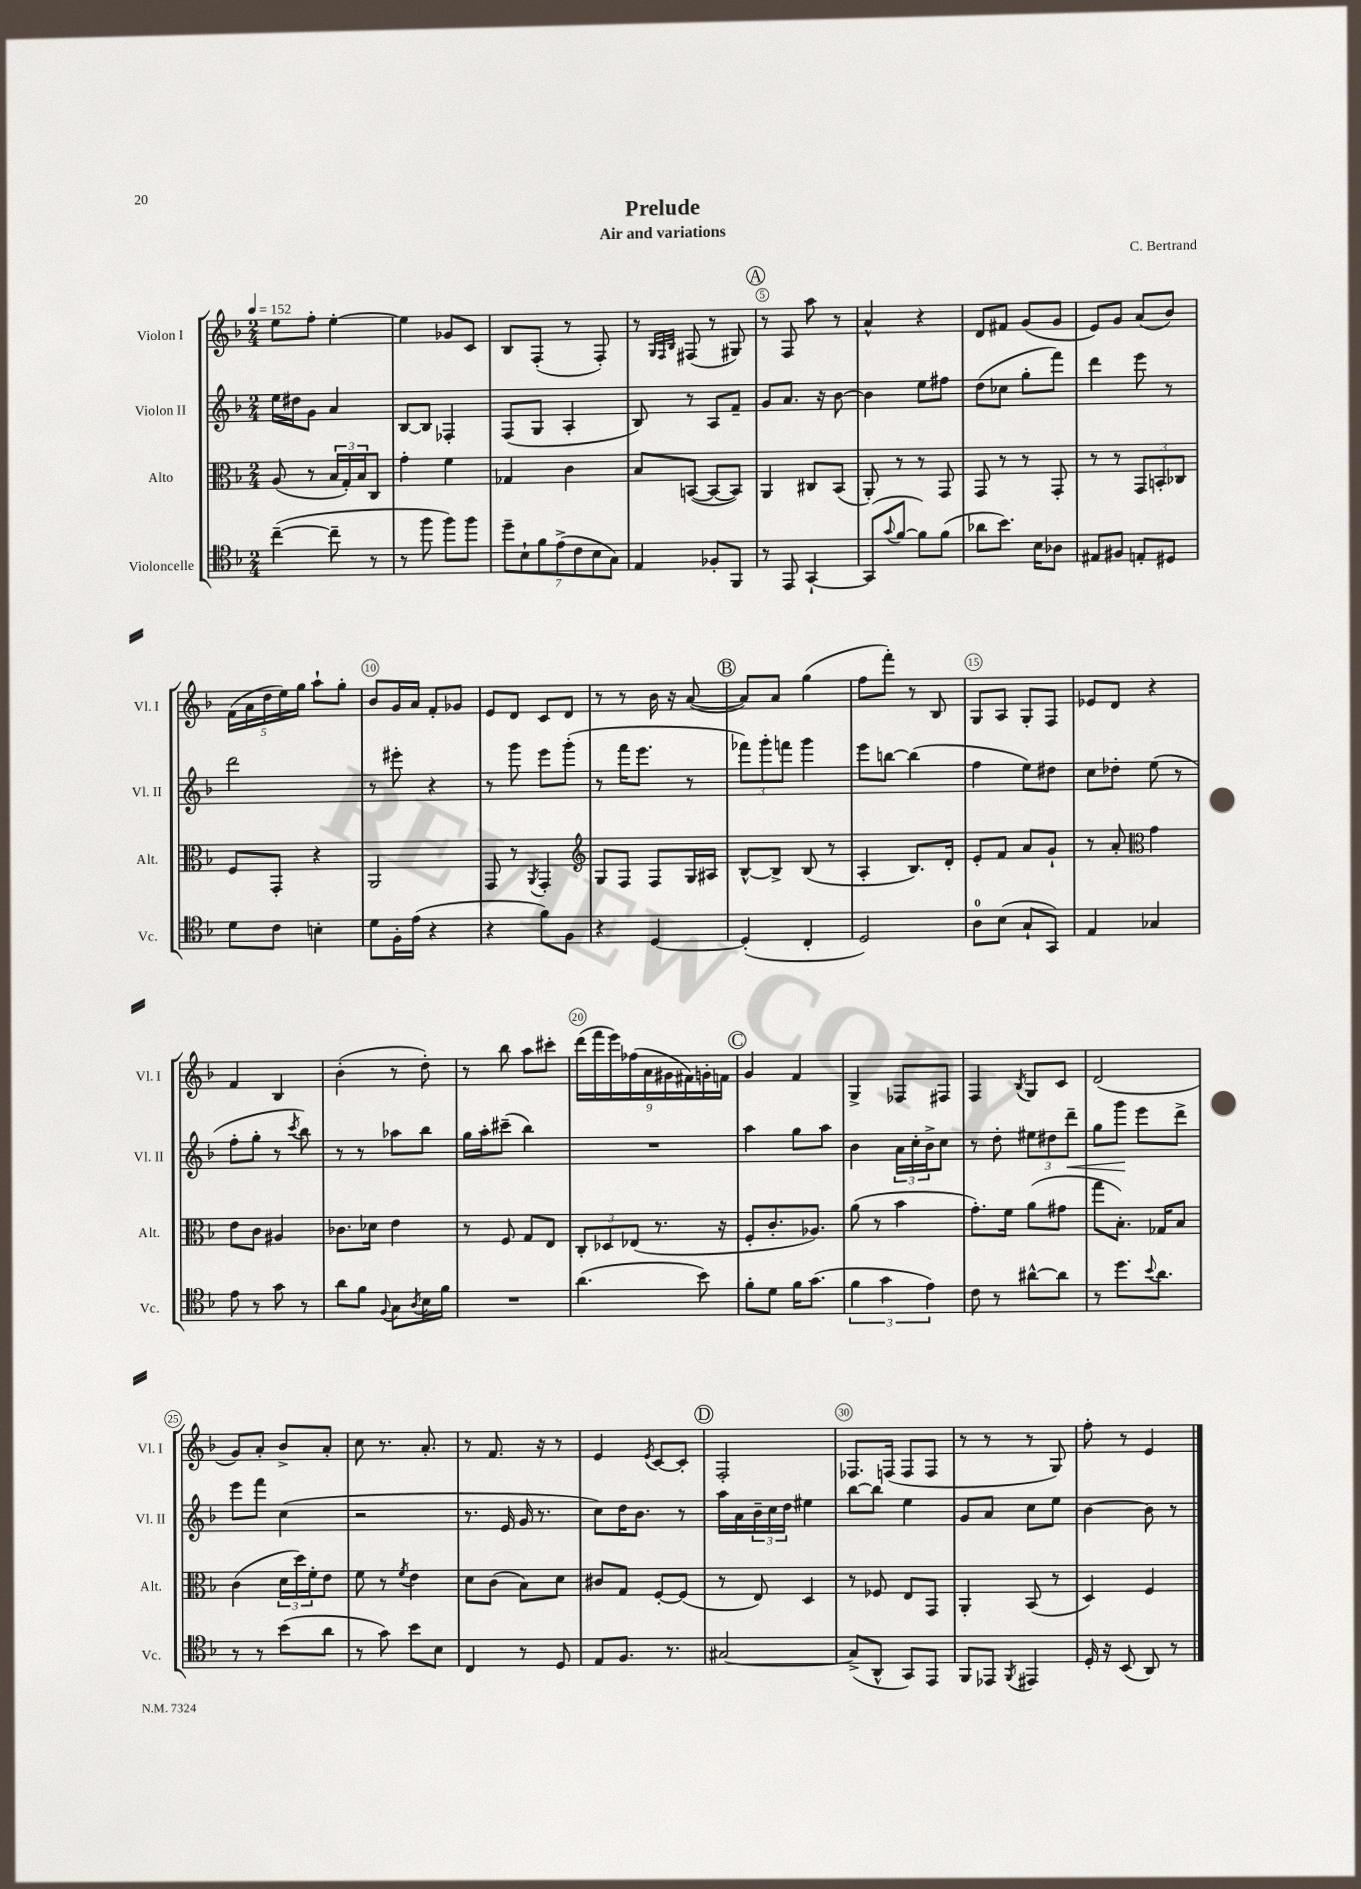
\header { title = "Prelude" composer = "C. Bertrand" subtitle = "Air and variations" }
<<
\new StaffGroup <<
\new Staff = "s0" \with { instrumentName = "Violon I" shortInstrumentName = "Vl. I" } {
    \clef treble \key f \major \numericTimeSignature \time 2/4 \tempo 4 = 152
    e''8 f''8-. e''4~-. |
    e''4 ges'8 c'8 |
    bes8 f8-.( r8 f8-.) |
    r8 \grace { g32 f32 bes32 } fis8( r8 gis8) |
    \mark \markup { \circle "A" } r8 f8 a''8 r8 |
    a'4-^ r4 |
    d'8 fis'8 g'8( g'8 |
    e'8) g'8 a'8( bes'8) |
    \tuplet 5/4 { f'16( a'16 d''16 e''16) g''16 } a''8-! g''8-. |
    bes'8 g'16 a'16 f'8-. ges'8 |
    e'8 d'8 c'8 d'8 |
    r8 r8 bes'16 r16 a'8~( |
    \mark \markup { \circle "B" } a'8) a'8 g''4( |
    f''8 f'''8-.) r8 bes8 |
    g8 a8 g8-. f8 |
    ees'8 d'8 r4 |
    f'4 bes4 |
    bes'4-.( r8 d''8-.) |
    r8 bes''8 a''8 cis'''8-. |
    \tuplet 9/8 { d'''16( f'''16 e'''16) fes''16( a'16 gis'16 fis'16) g'16-. f'16 } |
    \mark \markup { \circle "C" } g'4 f'4 |
    g4-> fes8 fis8 |
    f4 \acciaccatura { bes8 } g8 c'8 |
    d'2( |
    g'8) a'8-. bes'8-> a'8-. |
    c''8 r8. a'8.-. |
    r8 f'8. r16 r8 |
    e'4 \acciaccatura { e'8 } c'8~ c'8-. |
    \mark \markup { \circle "D" } f2-. |
    fes8. f16( f8 f8 |
    r8 r8 r8 g8) |
    f''8-. r8 e'4 \bar "|." |
}
\new Staff = "s1" \with { instrumentName = "Violon II" shortInstrumentName = "Vl. II" } {
    \clef treble \key f \major \numericTimeSignature \time 2/4
    e''16 dis''16 g'8 a'4 |
    bes8~ bes8 fes4-. |
    f8( g8 a4-. |
    bes8) r8 a8 f'8-- |
    \mark \markup { \circle "A" } g'8 a'8. r16 bes'8~ |
    bes'4 e''8 fis''8 |
    d''8( ces''8 g''8-. f'''8) |
    d'''4 e'''8 r8 |
    d'''2 |
    r8 eis'''8-. r4 |
    r8 g'''8 e'''8 g'''8-.( |
    r8 f'''16 e'''8. r8 |
    \mark \markup { \circle "B" } \tuplet 3/2 { fes'''8) g'''8-. f'''8 } g'''4 |
    e'''8 b''8~ b''4( |
    f''4 e''8) dis''8 |
    c''8 des''8-. e''8( r8 |
    f''8-. g''8-. r8 \acciaccatura { c'''8 } bes''8) |
    r8 r8 aes''8 bes''8 |
    g''16 a''16-. cis'''8--( bes''4) |
    R2 |
    \mark \markup { \circle "C" } a''4 g''8 a''8 |
    bes'4 \tuplet 3/2 { a'16 c''16-. bes'16-> } c''8 |
    r8 d''8-. \tuplet 3/2 { eis''8 dis''8 d'''8--\< } |
    g''8 g'''8\! e'''8 d'''8-> |
    e'''8 f'''8 c''4( |
    r2 |
    r8. e'16 g'16 r8. |
    c''8) d''16 bes'8. r8 |
    \mark \markup { \circle "D" } a''16 a'16 \tuplet 3/2 { bes'16-- c''16 d''16 } eis''4 |
    bes''8~ bes''8 e''4 |
    g'8 a'8 c''8 e''8 |
    bes'4~ bes'8 r8 \bar "|." |
}
\new Staff = "s2" \with { instrumentName = "Alto" shortInstrumentName = "Alt." } {
    \clef alto \key f \major \numericTimeSignature \time 2/4
    a8( r8 \tuplet 3/2 { bes16 g16-.) bes16 } c8 |
    g'4-. f'4 |
    ges4 c'4 |
    bes8 b,8~( b,8~ b,8) |
    \mark \markup { \circle "A" } a,4 cis8 bes,8( |
    a,8-.) r8 r8 g,8 |
    g,8 r8 r8 g,8-. |
    r8 r8 \tuplet 3/2 { g,8 b,8-. ces8 } |
    f8 g,8-. r4 |
    a,2 |
    g,8 r8 \acciaccatura { a,8 } g,4-. |
    \clef treble g8 f8 f8 g16 ais16 |
    \mark \markup { \circle "B" } bes8~-^ bes8-> bes8( r8 |
    a4-. bes8.) d'16-. |
    e'8-. f'8 a'8 g'8-! |
    r8 a'8-. \clef alto g'4 |
    e'8 c'8 ais4 |
    ces'8. des'16 e'4 |
    r8 f8 g8 e8 |
    \tuplet 3/2 { c8-. des8 ees8( } r8. r16 |
    \mark \markup { \circle "C" } f8-. c'8.-. aes8.) |
    a'8( r8 bes'4 |
    g'8.-.) f'16 a'8( gis'8 |
    g''8 bes8.-.) ges16 bes8 |
    c'4( \tuplet 3/2 { d'16 d''16) f'16-. } e'8 |
    f'8 r8 \acciaccatura { f'8 } e'4 |
    d'8 c'8( bes8) d'8 |
    cis'8 g8 f8~-. f8( |
    \mark \markup { \circle "D" } r8 e8) d4 |
    r8 fes8 e8 g,8 |
    a,4-. bes,8( r8 |
    d4) f4 \bar "|." |
}
\new Staff = "s3" \with { instrumentName = "Violoncelle" shortInstrumentName = "Vc." } {
    \clef tenor \key f \major \numericTimeSignature \time 2/4
    c''4~--( c''8-- r8 |
    r8 f''8 f''8) f''8 |
    \tuplet 7/4 { d''8-- bes8-! f'8 e'8->( c'8 bes8 g8) } |
    e4 fes8-. f,8 |
    \mark \markup { \circle "A" } r8 e,8 g,4~-! |
    g,8( \appoggiatura { g'8 } f'8~ f'8) f'8( |
    aes'8 bes'8.) bes16 aes8 |
    eis8 fis8 e8-. dis8 |
    d'8 c'8 b4-. |
    d'8 f16-. e'16( r4 |
    r4 f'8) f8 |
    r4 d4~ |
    \mark \markup { \circle "B" } d4-.( c4-. |
    d2) |
    a8-0 bes8( g8-! g,8) |
    e4 ges4 |
    e'8 r8 g'8 r8 |
    a'8 f'8 \appoggiatura { f8 } g8 \acciaccatura { a8 } bes16 f'16 |
    R2 |
    a'4.( bes'8) |
    \mark \markup { \circle "C" } f'8-. d'8 f'16 g'8.( |
    \tuplet 3/2 { f'4 g'4 e'4) } |
    c'8 r8 ais'8~-^ ais'8 |
    r8 d''8. \appoggiatura { bes'8 } a'8. |
    r8 r8 bes'8( a'8 |
    r8 g'8) bes'8 bes8 |
    c4 r8 d8 |
    e8 f8. r8. |
    \mark \markup { \circle "D" } gis2~ |
    gis8->( a,8-^ g,8) e,8 |
    f,8 ees,8 \acciaccatura { f,8 } eis,4 |
    d16-. r16 bes,8( a,8) r8 \bar "|." |
}
>>
>>
\layout { \context { \Score \override BarNumber.break-visibility = ##(#f #t #t) barNumberVisibility = #(every-nth-bar-number-visible 5) \override BarNumber.stencil = #(make-stencil-circler 0.1 0.3 ly:text-interface::print) } }
